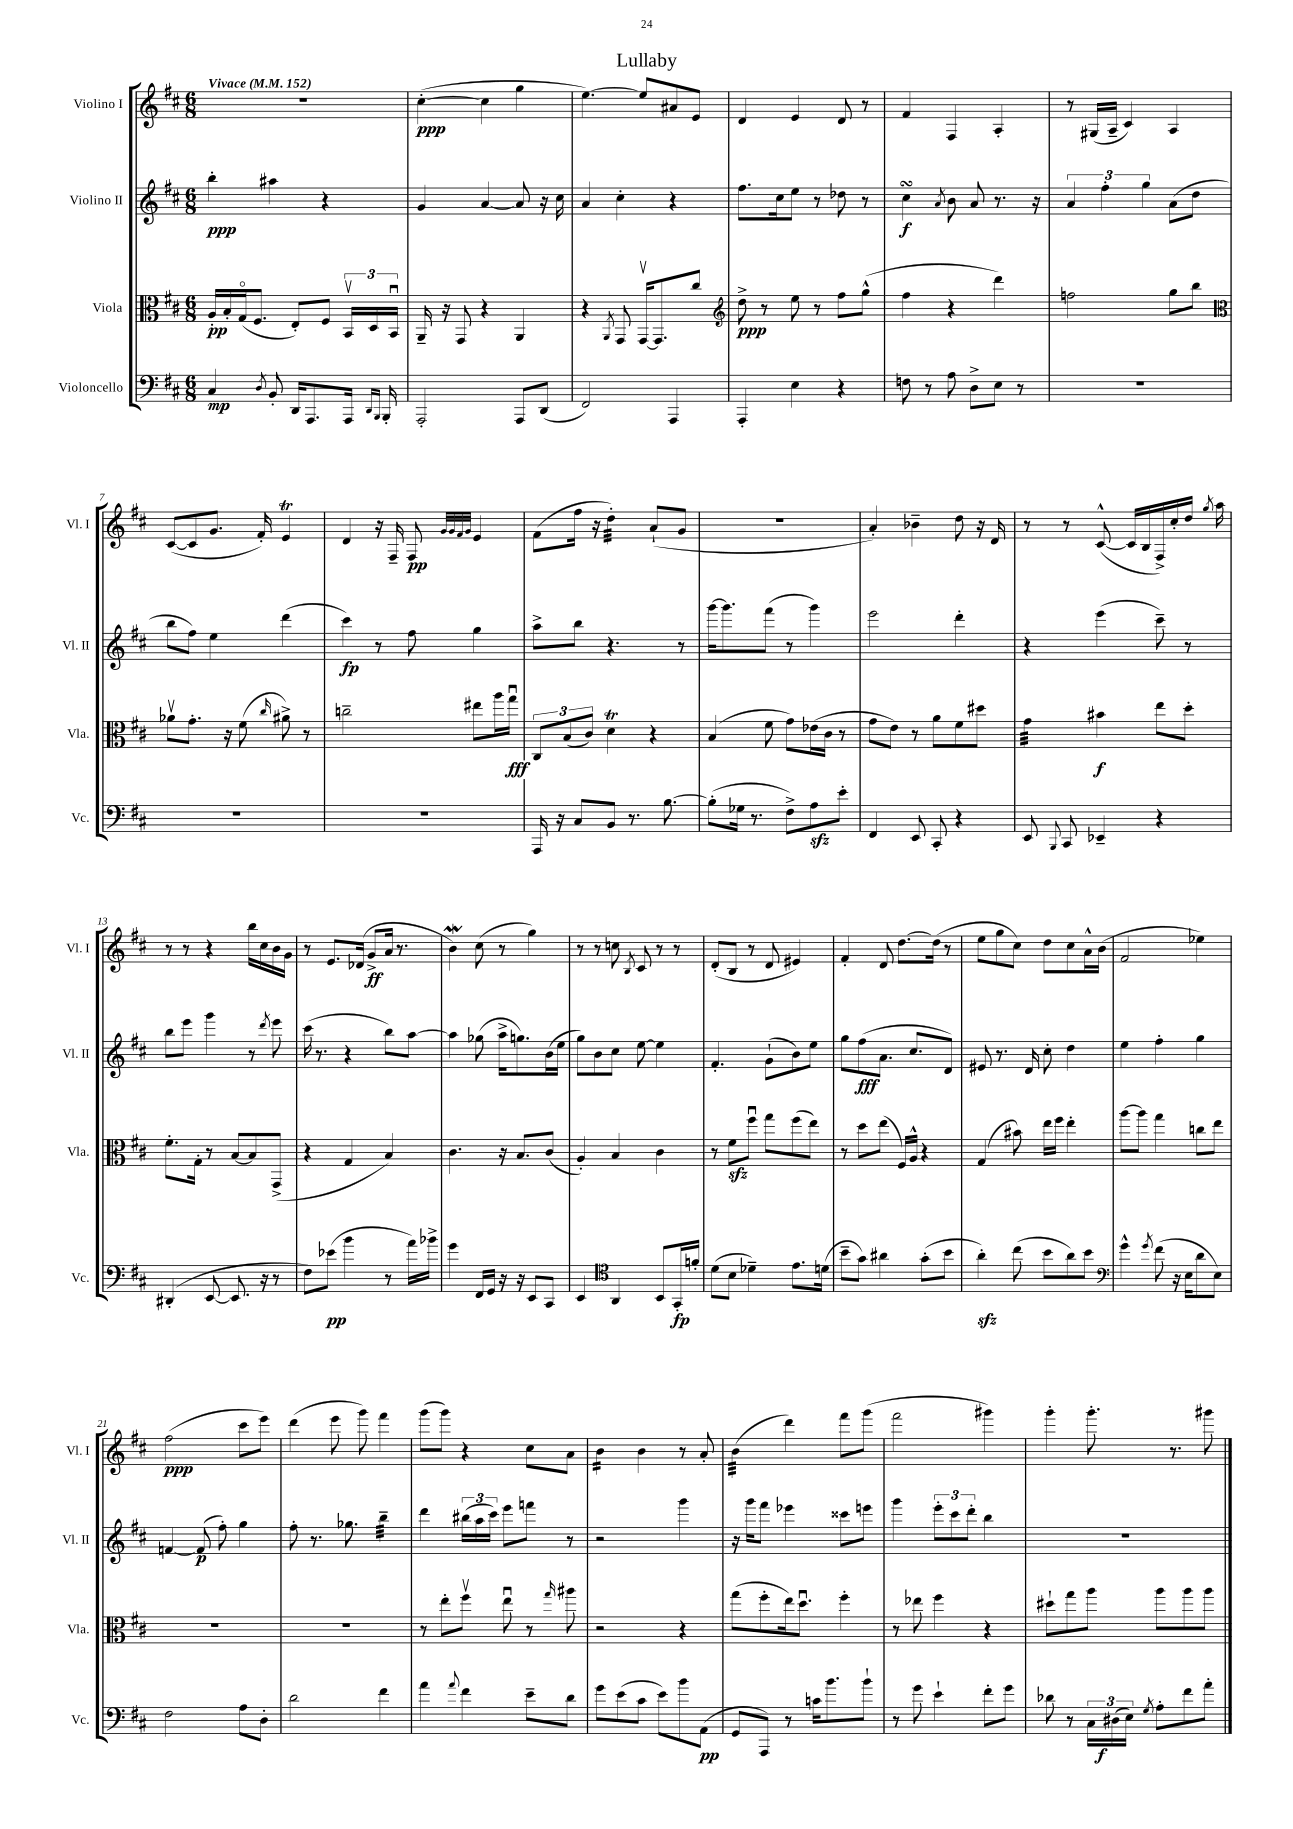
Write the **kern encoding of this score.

**kern	**kern	**kern	**kern
*staff4	*staff3	*staff2	*staff1
*clefF4	*clefC3	*clefG2	*clefG2
*k[f#c#]	*k[f#c#]	*k[f#c#]	*k[f#c#]
*M6/8	*M6/8	*M6/8	*M6/8
*MM152	*MM152	*MM152	*MM152
4C#	16A'	4bb'	2.r
.	16B'	.	.
.	(16Go	.	.
.	8.F#	.	.
8qD	.	.	.
8BB'	.	4aa#	.
16DD	8E')	.	.
8.AAA	.	.	.
.	8F#	4r	.
16AAA	24BBv	.	.
.	24D	.	.
16qqDD	.	.	.
16qqBBB	.	.	.
16BBB'	.	.	.
.	24BBu	.	.
=	=	=	=
2AAA'	16AA~	4g	([4cc#'
.	16r	.	.
.	8GG	.	.
.	4r	[4a	4cc#]
8AAA	4AA	8a]	4gg
(8DD	.	16r	.
.	.	16cc#	.
=	=	=	=
2FF#)	4r	4a	[4.ee)
.	8qAA	.	.
.	8GG	4cc#'	.
.	[16GGv	.	8ee]
.	8.GG]	.	.
4AAA	.	4r	8a#
.	8cc#	.	8e
=	=	=	=
*	*clefG2	*	*
4AAA'	8dd^	8.ff#	4d
.	8r	.	.
.	.	16cc#	.
4E	8ee	8ee	4e
.	8r	8r	.
4r	8ff#	8dd-	8d
.	(8gg^^	8r	8r
=	=	=	=
8F	4ff#	4cc#	4f#
8r	.	.	.
.	.	8qa	.
8A	4r	8b	4F#
8D^	.	8a	.
8E	4ddd)	8.r	4A'
8r	.	.	.
.	.	16r	.
=	=	=	=
2.r	2ff	6a	8r
.	.	.	(16G#
.	.	6ff#'	.
.	.	.	16A~
.	.	.	4c#)
.	.	6gg	.
.	8gg	(8a	4A
.	8bb	8dd	.
=	=	=	=
*	*clefC3	*	*
2.r	8a-v	8bb	([8c#
.	8.g'	8ff#)	8c#]
.	.	4ee	8.g
.	16r	.	.
.	(8f#	.	.
.	.	.	16f#')
.	16qqcc#	.	.
.	8a#^)	(4ddd	4e
.	8r	.	.
=	=	=	=
2.r	2cc~	4ccc#)	4d
.	.	8r	16r
.	.	.	16F#~
.	.	8ff#	8F#
.	.	.	32qqg
.	.	.	32qqg
.	.	.	32qqf#
.	.	.	32qqg
.	8ee#	4gg	4e
.	16aa	.	.
.	16ggu	.	.
=	=	=	=
16AAA	12C#	8aa^	(8f#
16r	.	.	.
.	(12B	.	.
8C#	.	8bb	16ff#
.	12c#)	.	.
.	.	.	16r
8BB	4d	4.r	4dd')
8.r	.	.	.
.	4r	.	(8a`
[8.B	.	.	.
.	.	8r	8g
=	=	=	=
(8B']	(4B	[16ggg	2.r
.	.	8.ggg]	.
16G-	.	.	.
8.r	.	.	.
.	8f#	(8fff#	.
8F#^)	8g)	8r	.
8A	(16e-	4ggg)	.
.	16c#	.	.
8e'	8r	.	.
=	=	=	=
4FF#	8g	2eee	4a')
.	8e)	.	.
8EE	8r	.	4b-~
8CC#'	8a	.	.
4r	8f#	4ddd'	8dd
.	8dd#	.	16r
.	.	.	16d
=	=	=	=
8EE	4g	4r	8r
8qqBBB	.	.	.
8CC#	.	.	8r
4EE-~	4b#	(4eee	([8c#^^
.	.	.	16c#]
.	.	.	16B
4r	8ee	8ccc#~)	16F#^)
.	.	.	16cc#'
.	8dd'	8r	16dd
.	.	.	8qgg
.	.	.	16aa
=	=	=	=
(4DD#'	8.f#'	8bb	8r
.	.	8eee	8r
.	16G'	.	.
[8EE	8r	4ggg	4r
8.EE]	[8B	.	.
.	8B]	8r	16bb
16r	.	.	16cc#
.	.	8qddd	.
8r	(8GG^	8eee	16b
.	.	.	16g
=	=	=	=
8F#)	4r	(16ccc#	8r
.	.	8.r	.
(8e-	.	.	8.e
4b	4G	4r	.
.	.	.	(16d-
.	.	.	8g^
8r	4B)	8bb)	16a
.	.	.	8.r
16a)	.	[8aa	.
16b-^	.	.	.
=	=	=	=
4g	4.c#	4aa]	4b)
16FF#	.	(8gg-	(8cc#
16GG	.	.	.
16r	16r	16aa^	8r
16r	8.B	8.gg)	.
8EE	.	.	4gg)
8CC#	(8c#	(16b	.
.	.	16ee	.
=	=	=	=
4EE	4A')	8gg)	8r
.	.	8b	8r
*clefC4	*	*	*
4AA	4B	8cc#	8cc
.	.	.	8qB
.	.	[8ee	8c#
8BB	4c#	4ee]	8r
16GG'	.	.	8r
16f'	.	.	.
=	=	=	=
(8d	8r	4.f#'	(8d'
8B	8f#	.	8B
4d-~)	8ff#u	.	8r
.	8gg	(8g`	8d
8.e	(8ff#	8b)	4e#)
.	8ee)	8ee	.
(16d	.	.	.
=	=	=	=
8b~	8r	8gg	4f#'
8g)	8dd	(8ff#	.
4a#	(8ee	8.a	8d
.	16F#)	.	[8.dd
.	16A^^	8.cc#	.
(8g'	4r	.	.
.	.	.	(16dd]
8b	.	8d)	8r
=	=	=	=
4a')	(4G	8e#	8ee
.	.	8.r	8gg
(8cc#	8b#)	.	8cc#)
.	.	16d	.
8b	16ee	8cc#'	8dd
.	16ff#	.	.
8a)	4ee'	4dd	8cc#
8b	.	.	16a^^
.	.	.	(16b
=	=	=	=
*clefF4	*	*	*
4g^^	[8aa	4ee	2f#
.	8aa]	.	.
8qg	.	.	.
(8f#	4gg	4ff#'	.
16r	.	.	.
16E	.	.	.
8d	8cc	4gg	4ee-)
8E)	8ee	.	.
=	=	=	=
2F#	2.r	[4f	(2ff#
.	.	(8f]	.
.	.	8ff#')	.
8A	.	4gg	8ccc#
8D'	.	.	8eee)
=	=	=	=
2d	2.r	8ff#'	(4ddd
.	.	8.r	.
.	.	.	8eee
.	.	8.gg-	.
.	.	.	8ggg)
4f#	.	4bb~	4fff#
=	=	=	=
4a	8r	4ddd	(8ggg
.	8ee'	.	8ggg)
8qqa	.	.	.
4f#	8ff#v	(24bb#	4r
.	.	24aa	.
.	.	24ccc#)	.
.	8eeu	8eee	.
8e~	8r	8fff	8cc#
.	16qqgg	.	.
8d	8aa#	8r	8a
=	=	=	=
8g	2r	2r	4b
(8e	.	.	.
8c#	.	.	4b
8e)	.	.	.
8b	4r	4ggg	8r
(8AA	.	.	8a'
=	=	=	=
8GG	(8gg	16r	(4b
.	.	16ggg	.
8AAA)	8ff#'	8fff#	.
8r	16ee)	4eee-	4ddd)
.	8.ddu	.	.
16c	.	.	.
8.b	.	.	.
.	4ff#'	8ccc##	8fff#
8b`	.	8eee	(8ggg
=	=	=	=
8r	8r	4ggg	2fff#
8g	8ee-	.	.
4e`	4ff#	12eee'	.
.	.	12ccc#	.
.	.	12ddd'	.
8f#'	4r	4bb	4ggg#)
8g	.	.	.
=	=	=	=
8d-	8dd#`	2.r	4ggg'
8r	8gg	.	.
24C#	8aa	.	8.ggg'
(24D#	.	.	.
24E)	.	.	.
8qG	.	.	.
8A'	8aa	.	.
.	.	.	8.r
8f#	8aa	.	.
8a'	8aa	.	8ggg#
==	==	==	==
*-	*-	*-	*-
